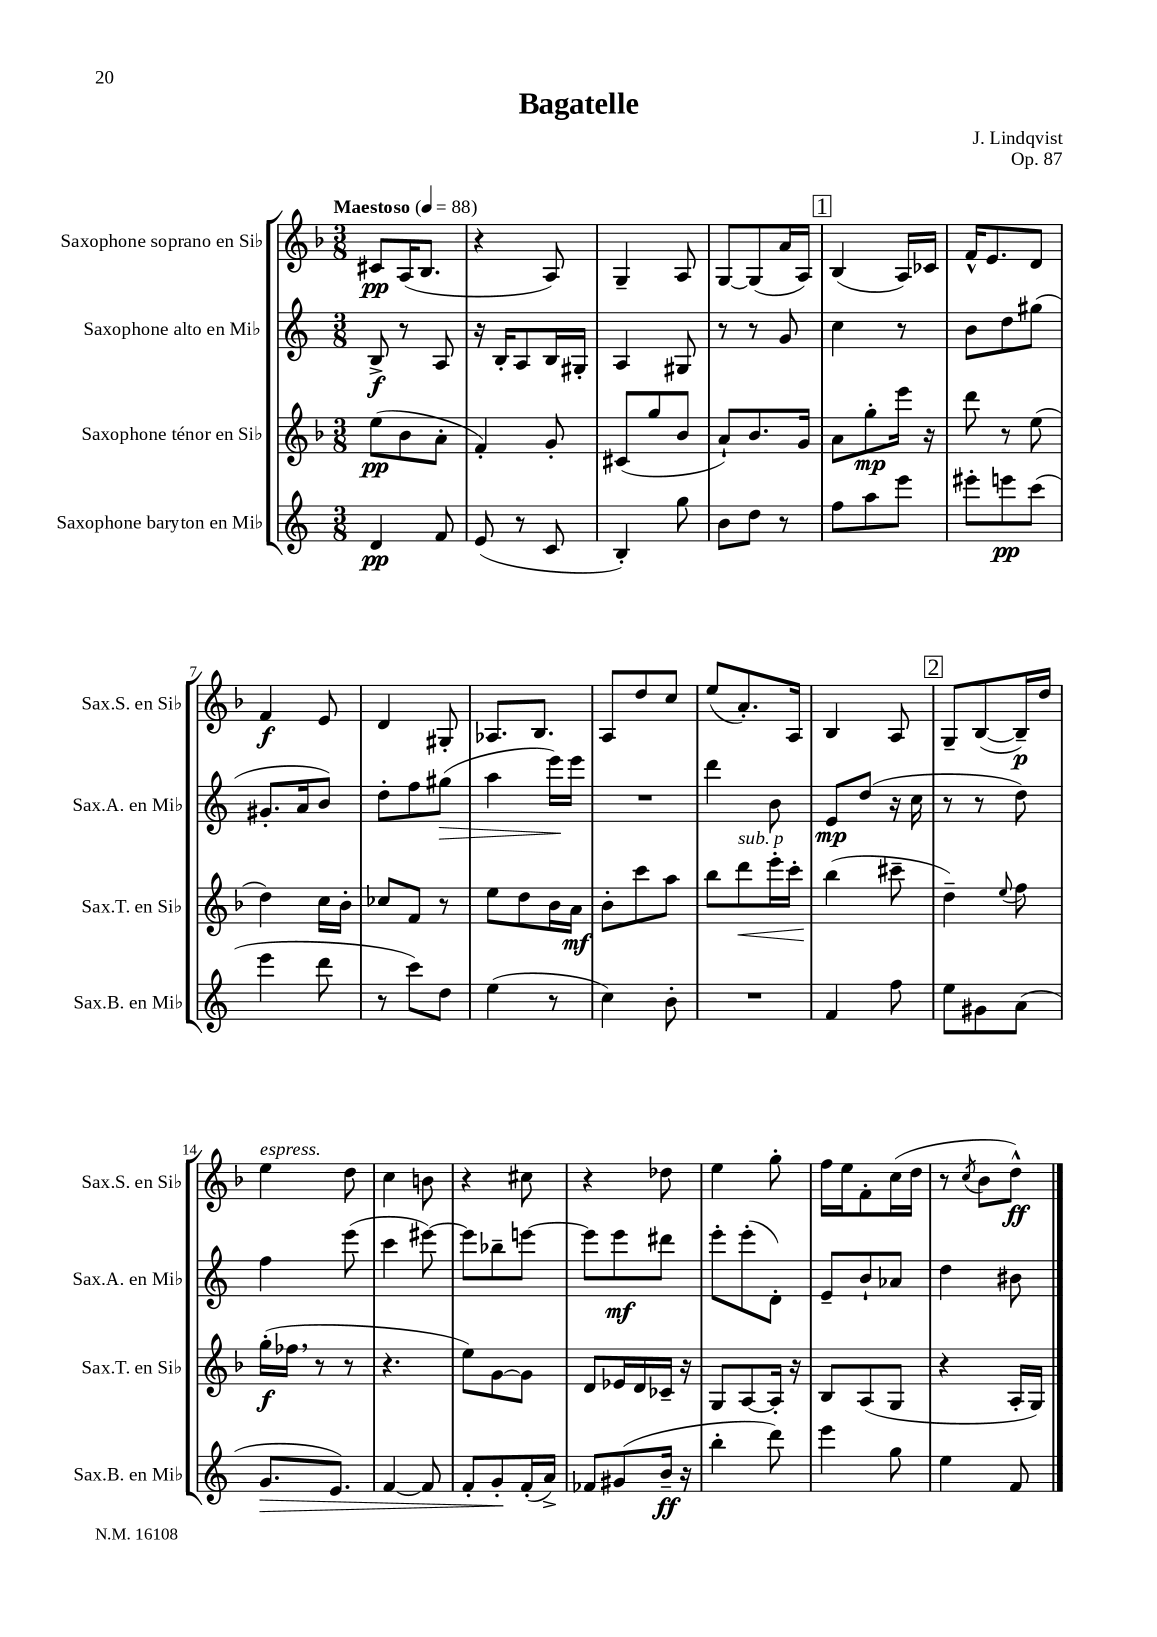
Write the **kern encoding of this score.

**kern	**dynam	**kern	**dynam	**kern	**dynam	**kern	**dynam
*part4	*part4	*part3	*part3	*part2	*part2	*part1	*part1
*staff4	*staff4	*staff3	*staff3	*staff2	*staff2	*staff1	*staff1
*I"Saxophone baryton en Mi♭	*	*I"Saxophone ténor en Si♭	*	*I"Saxophone alto en Mi♭	*	*I"Saxophone soprano en Si♭	*
*I'Sax.B. en Mi♭	*	*I'Sax.T. en Si♭	*	*I'Sax.A. en Mi♭	*	*I'Sax.S. en Si♭	*
*clefG2	*	*clefG2	*	*clefG2	*	*clefG2	*
*k[]	*	*k[b-]	*	*k[]	*	*k[b-]	*
*M3/8	*	*M3/8	*	*M3/8	*	*M3/8	*
*MM88	*	*MM88	*	*MM88	*	*MM88	*
=1	=1	=1	=1	=1	=1	=1	=1
!	!	!	!	!	!	!LO:TX:a:B:t=Maestoso	!
4d/	pp	(8ee\L	pp	8B^/	f	8c#X/L	pp
.	.	8b-\	.	8r	.	(16A/K	.
.	.	.	.	.	.	8.B-/J	.
8f/	.	8a'\J	.	8A/	.	.	.
=2	=2	=2	=2	=2	=2	=2	=2
(8e/	.	4f'/)	.	16r	.	4r	.
.	.	.	.	16B'/KL	.	.	.
8r	.	.	.	8A/	.	.	.
8c/	.	8g'/	.	16B/L	.	8A/)	.
.	.	.	.	16G#X'/JJ	.	.	.
=3	=3	=3	=3	=3	=3	=3	=3
4B'/)	.	(8c#X/L	.	4A/	.	4G~/	.
.	.	8gg/	.	.	.	.	.
8gg\	.	8b-/J	.	8G#X/	.	8A/	.
=4	=4	=4	=4	=4	=4	=4	=4
8b\L	.	8a`/L)	.	8r	.	[8G/L	.
8dd\J	.	8.b-/	.	8r	.	(8G/]	.
8r	.	.	.	8g/	.	16a/L	.
.	.	16g/Jk	.	.	.	16A/JJ)	.
!!LO:REH:place=s1:t=1
=5	=5	=5	=5	=5	=5	=5	=5
8ff\L	.	8a\L	.	4cc\	.	(4B-/	.
8aa\	.	8gg'\	mp	.	.	.	.
8eee\J	.	16eee\Jk	.	8r	.	16A/LL)	.
.	.	16r	.	.	.	16c-X/JJ	.
=6	=6	=6	=6	=6	=6	=6	=6
8eee#X'\L	.	8ddd\	.	8b\L	.	16f^^/KL	.
.	.	.	.	.	.	8.e/	.
8eeen\	pp	8r	.	8dd\	.	.	.
(8ccc\J	.	(8ee\	.	(8gg#X\J	.	8d/J	.
!!LO:LB:g=z
=7	=7	=7	=7	=7	=7	=7	=7
4eee\	.	4dd\)	.	8.g#X'/L	.	4f/	f
.	.	.	.	16a/k	.	.	.
8ddd\	.	16cc\LL	.	8b/J)	.	8e/	.
.	.	16b-'\JJ	.	.	.	.	.
=8	=8	=8	=8	=8	=8	=8	=8
8r	.	8cc-X/L	.	8dd'\L	.	4d/	.
8ccc\L)	.	8f/J	.	8ff\	.	.	.
!	!	!	!	!	!LO:HP:b	!	!
8dd\J	.	8r	.	(8gg#X\J	>	8G#X'/	.
=9	=9	=9	=9	=9	=9	=9	=9
(4ee\	.	8ee\L	.	4aa\	.	8.A-X/L	.
.	.	8dd\	.	.	.	.	.
.	.	.	.	.	.	8.B-/J	.
8r	.	16b-\L	.	16eee\LL)	.	.	.
.	.	16a\JJ	mf	16eee\JJ	]	.	.
=10	=10	=10	=10	=10	=10	=10	=10
4cc\)	.	8b-'\L	.	4.r	.	8A/L	.
.	.	8ccc\	.	.	.	8dd/	.
8b'\	.	8aa\J	.	.	.	8cc/J	.
=11	=11	=11	=11	=11	=11	=11	=11
4.r	.	8bb-\L	.	4ddd\	.	(8ee/L	.
!	!	!LO:TX:a:i:t=sub. p	!	!	!	!	!
!	!	!	!LO:HP:b	!	!	!	!
.	.	8ddd\	<	.	.	8.a'/)	.
.	.	16eee'\L	.	8b\	.	.	.
.	.	16ccc'\JJ	.	.	.	16A/Jk	.
=12	=12	=12	=12	=12	=12	=12	=12
4f/	.	(4bb-\	.	8e/L	mp	4B-/	.
.	.	.	.	(8dd/J	.	.	.
8ff\	.	8ccc#X~\	[	16r	.	8A/	.
.	.	.	.	16cc\	.	.	.
!!LO:REH:place=s1:t=2
=13	=13	=13	=13	=13	=13	=13	=13
8ee\L	.	4dd~\)	.	8r	.	8G~/L	.
8g#X\	.	.	.	8r	.	([8B-/	.
.	.	8qqee/	.	.	.	.	.
(8a\J	.	8ff\	.	8dd\)	.	16B-~/L])	p
.	.	.	.	.	.	16dd/JJ	.
!!LO:LB:g=z
=14	=14	=14	=14	=14	=14	=14	=14
!	!	!	!	!	!	!LO:TX:a:i:t=espress.	!
!	!LO:HP:b	!	!	!	!	!	!
8.g/L	>	(16gg'\LL	f	4ff\	.	4ee\	.
.	.	16ff-X,\JJ	.	.	.	.	.
.	.	8r	.	.	.	.	.
8.e/J)	.	.	.	.	.	.	.
.	.	8r	.	(8eee\	.	8dd\	.
=15	=15	=15	=15	=15	=15	=15	=15
[4f/	.	4.r	.	4ccc\	.	4cc\	.
8f/]	.	.	.	[8eee#X\)	.	8bn\	.
=16	=16	=16	=16	=16	=16	=16	=16
8f'/L	.	8ee\L)	.	8eee#\L]	.	4r	.
8g'/	.	[8g\	.	8bb-X~\	.	.	.
(16f'/L	]	8g\J]	.	[8eeen\J	.	8cc#X\	.
16a^/JJ)	.	.	.	.	.	.	.
=17	=17	=17	=17	=17	=17	=17	=17
8f-X/L	.	8d/L	.	8eee\L]	.	4r	.
(8g#X/	.	16e-X/L	.	8eee\	mf	.	.
.	.	16d/	.	.	.	.	.
16b~/Jk	ff	16c-X~/JJ	.	8ddd#X\J	.	8dd-X\	.
16r	.	16r	.	.	.	.	.
=18	=18	=18	=18	=18	=18	=18	=18
4bb'\	.	8G/L	.	8eee'\L	.	4ee\	.
.	.	[8A/	.	(8eee'\	.	.	.
8ddd\)	.	16A'/Jk]	.	8d'\J)	.	8gg'\	.
.	.	16r	.	.	.	.	.
=19	=19	=19	=19	=19	=19	=19	=19
4eee\	.	8B-/L	.	8e~/L	.	16ff\LL	.
.	.	.	.	.	.	16ee\J	.
.	.	(8A/	.	8b`/	.	8f'\	.
8gg\	.	8G/J	.	8a-X/J	.	(16cc\L	.
.	.	.	.	.	.	16dd\JJ	.
=20	=20	=20	=20	=20	=20	=20	=20
4ee\	.	4r	.	4dd\	.	8r	.
.	.	.	.	.	.	8qcc/	.
.	.	.	.	.	.	8b-\L	.
8f/	.	16A'/LL	.	8b#X\	.	8dd^^\J)	ff
.	.	16G/JJ)	.	.	.	.	.
==	==	==	==	==	==	==	==
*-	*-	*-	*-	*-	*-	*-	*-
